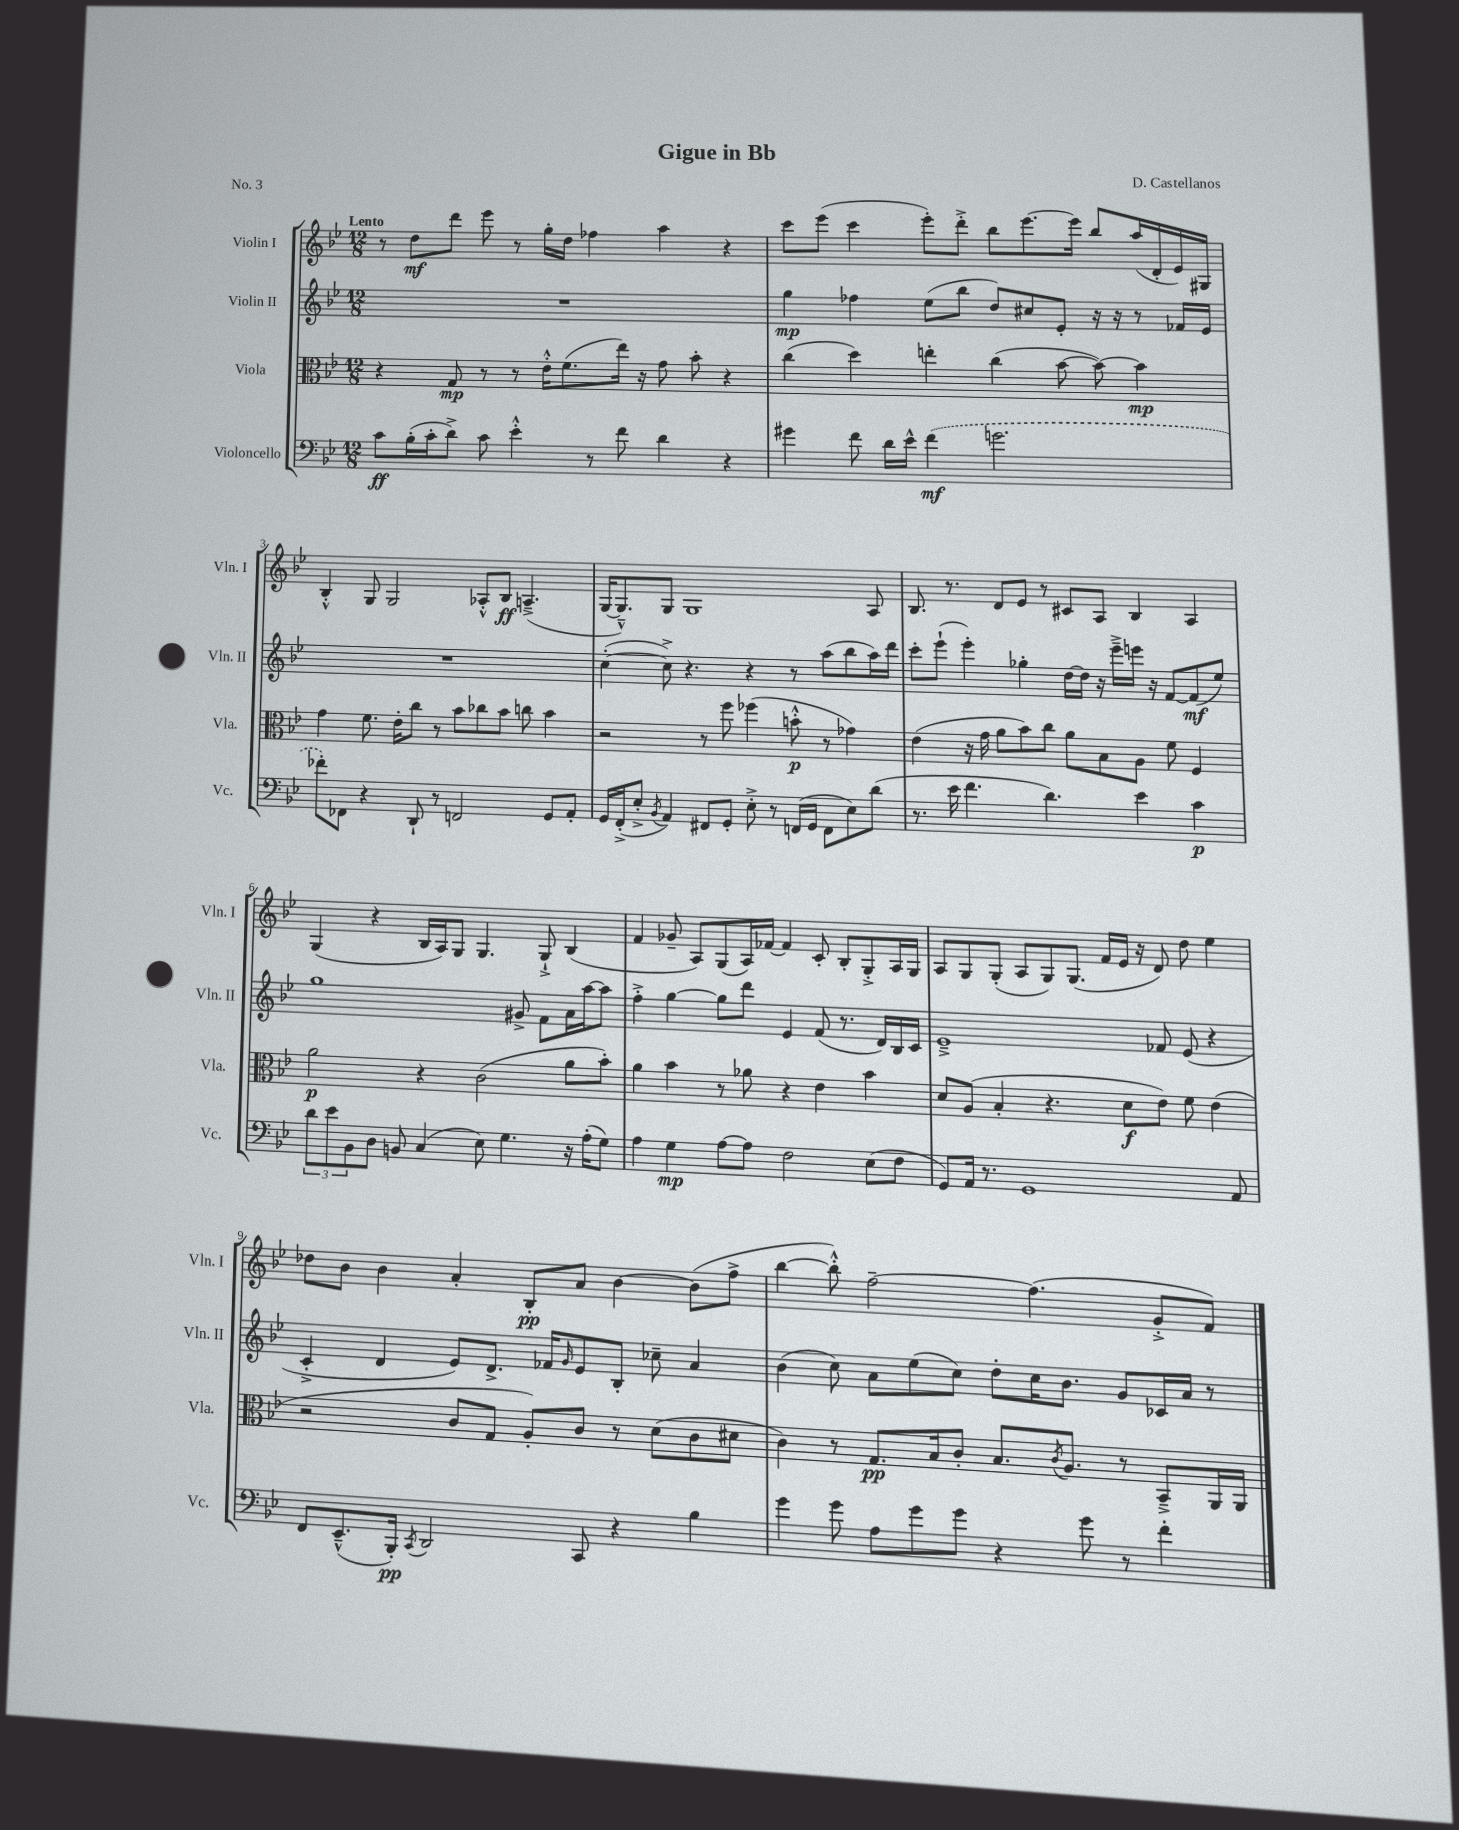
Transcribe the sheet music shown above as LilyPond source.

\header { title = "Gigue in Bb" composer = "D. Castellanos" piece = "No. 3" }
<<
\new StaffGroup <<
\new Staff = "s0" \with { instrumentName = "Violin I" shortInstrumentName = "Vln. I" } {
    \clef treble \key bes \major \numericTimeSignature \time 12/8 \tempo "Lento"
    r8 d''8\mf d'''8 ees'''8 r8 g''16-. d''16 fes''4 a''4 r4 |
    c'''8 ees'''8( c'''4 ees'''8-.) d'''8-.-> bes''8 ees'''8.~ ees'''16 bes''8 a''16( d'16-. ees'16) gis16 |
    bes4-.-^ g8 g2 aes8-.-^ bes8\ff a4.--->( |
    g16~ g8.---^) g8 g1 a8 |
    bes8. r8. d'8 ees'8 r8 cis'8 a8 bes4 a4 |
    g4( r4 bes16 a16) g8 g4. g8-!-> bes4( |
    f'4 ges'8-- a8) g8( a16) fes'16~ fes'4 c'8-. bes8-. g8-.-> a16 g16 |
    a8 g8 g8-.( a8 g8) g8.( f'16 ees'16 r16 d'8) d''8 ees''4 |
    des''8 bes'8 bes'4 a'4-. bes8-.\pp a'8 bes'4~ bes'8( f''8-> |
    bes''4~ bes''8-.-^) f''2~-- f''4.( g'8-.-> f'8) \bar "|." |
}
\new Staff = "s1" \with { instrumentName = "Violin II" shortInstrumentName = "Vln. II" } {
    \clef treble \key bes \major \numericTimeSignature \time 12/8
    R1. |
    g''4\mp fes''4 ees''8( bes''8 d''8) cis''8 ees'8-. r16 r16 r8 fes'16 ees'16 |
    R1. |
    c''4~-.( c''8->) r4. r4 r8 a''8( bes''8 a''16) d'''16 |
    c'''8-. ees'''8-!( ees'''4-.) ges''4-. d''16~ d''16 r16 ees'''16---> e'''16 r16 f'8~ f'8\mf( ees''8) |
    g''1 gis'8-> f'8 a'16 a''16~ a''8 |
    f''4-.-> g''4~ g''8 d'''8 ees'4 f'8( r8. d'16) bes16 c'16 |
    ees'1---> fes'8 ees'8( r4 |
    c'4-.-> d'4 ees'8) d'8.-> fes'16 \grace { g'16 } ees'8 bes8-. ces''8-- a'4 |
    bes'4( c''8) a'8 ees''8( c''8) d''8-. c''16 bes'8. g'8 ces'16 a'16 r8 \bar "|." |
}
\new Staff = "s2" \with { instrumentName = "Viola" shortInstrumentName = "Vla." } {
    \clef alto \key bes \major \numericTimeSignature \time 12/8
    r4 g8\mp r8 r8 ees'16-.-^ f'8.( ees''16) r16 g'8 bes'8-. r4 |
    c''4( d''4) e''4-. c''4( bes'8~ bes'8~) bes'4\mp |
    g'4 f'8. ees'16-. c''8 r8 bes'8 ces''8 bes'8 c''8 bes'4 |
    r2 r8 f''8 fes''4( b'8-.-^\p r8 ges'4) |
    ees'4( r16 g'16 a'8 bes'8) c''8 a'8 bes8 a8 f'8 f4 |
    a'2\p r4 c'2( a'8 bes'8-.) |
    a'4 bes'4 r8 aes'8 r4 ees'4 bes'4 |
    d'8 a8( bes4-. r4. d'8\f ees'8) f'8 ees'4( |
    r2 c'8 g8 a8-.) c'8 r8 d'8( c'8 dis'8 |
    c'4) r8 g8.\pp bes16 c'8-. bes8. \acciaccatura { c'8 } a8. r8 bes,8---> a,16 a,16 \bar "|." |
}
\new Staff = "s3" \with { instrumentName = "Violoncello" shortInstrumentName = "Vc." } {
    \clef bass \key bes \major \numericTimeSignature \time 12/8
    c'8\ff bes16-.( c'16-. d'8->) c'8 ees'4-.-^ r8 f'8 d'4 r4 |
    gis'4 f'8 d'16 ees'16-^ \once \slurDashed f'4\mf( g'2. |
    fes'8-.) fes,8 r4 d,8-! r8 f,2 g,8 a,8-. |
    g,16 f,16-.->( ees8-.-> \acciaccatura { bes,8 } a,4) fis,8 g,8-. ees8-.-> r8 f,16( g,16 f,8 ees8) d'8( |
    r8. ees'16 f'4. d'4.) ees'4 c'4\p |
    \tuplet 3/2 { d'8 ees'8 bes,8 } d8 b,8 c4( ees8) g4. r16 a16-.( g8) |
    a4 g4\mp a8~ a8 f2 ees8( f8 |
    g,8) a,16 r8. g,1 a,8 |
    f,8 ees,8.---^( bes,,16-.\pp) \acciaccatura { c,8 } d,2 c,8 r4 bes4 |
    g'4 g'8 a8 g'8 g'8 r4 g'8 r8 f'4-. \bar "|." |
}
>>
>>
